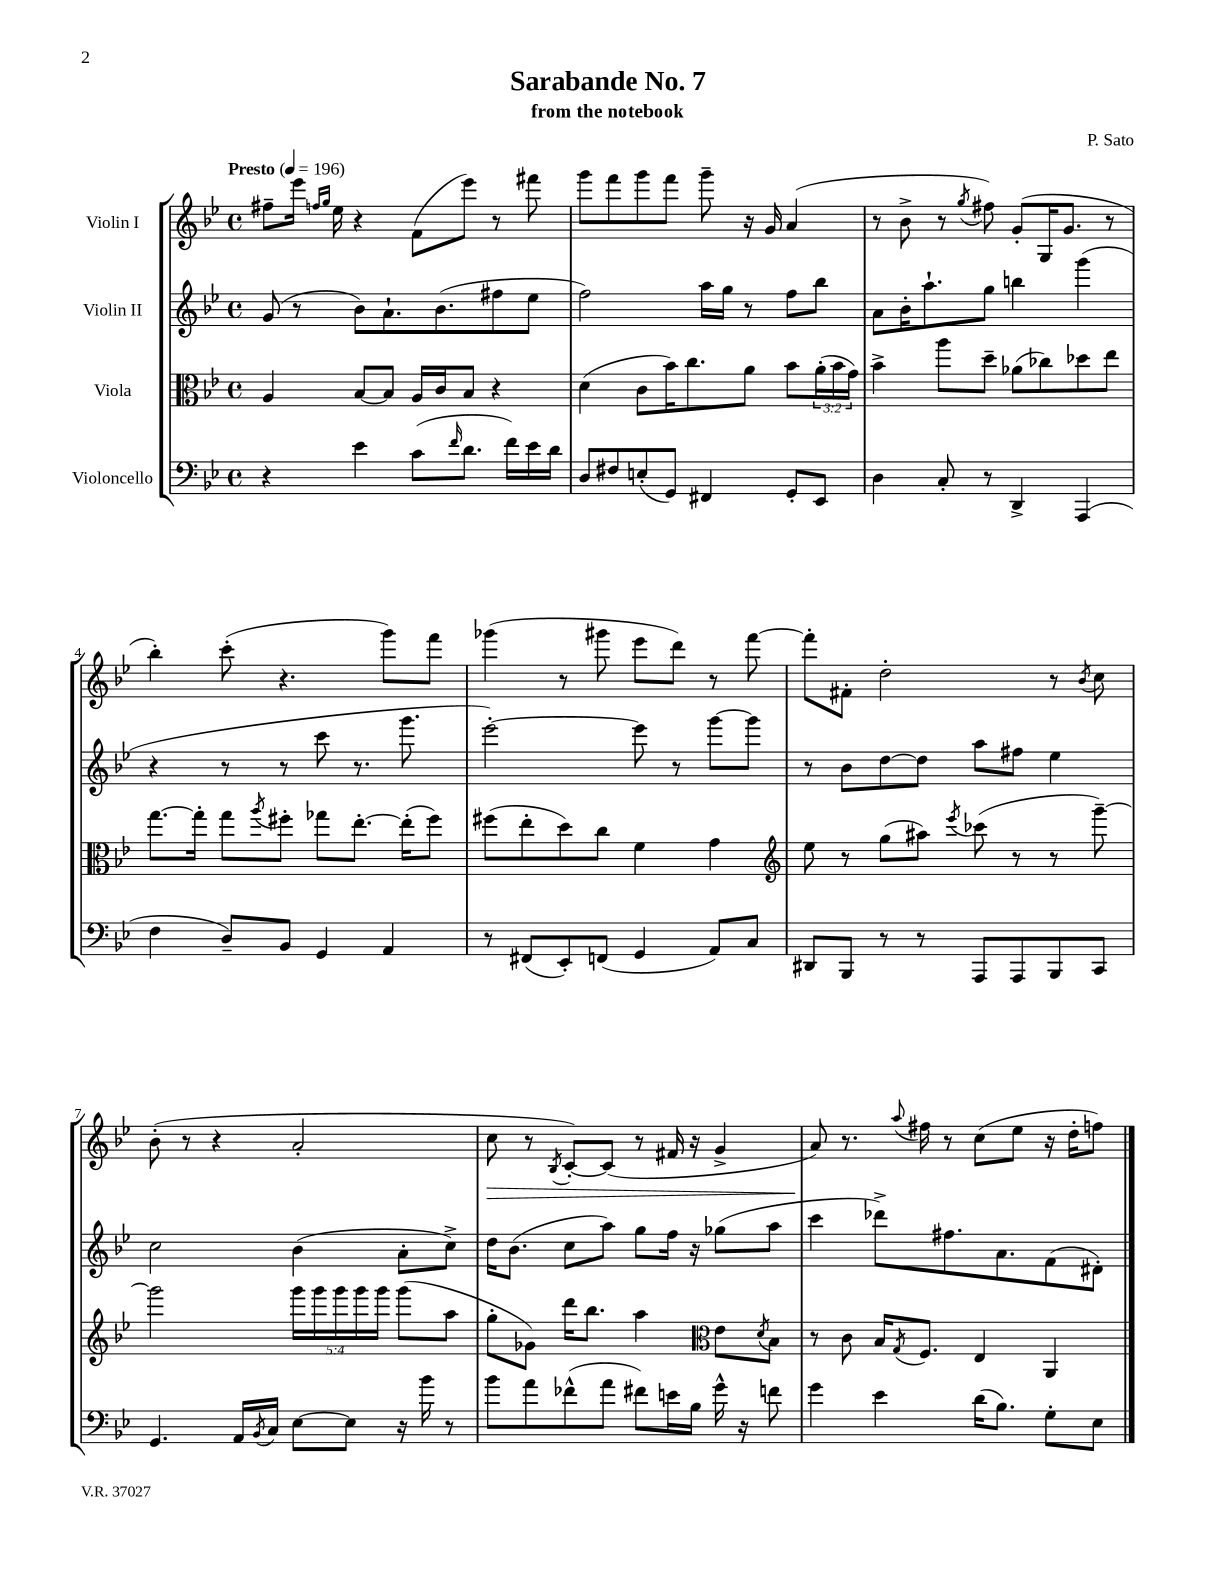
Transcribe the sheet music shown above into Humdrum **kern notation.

**kern	**kern	**kern	**kern	**dynam
*part4	*part3	*part2	*part1	*part1
*staff4	*staff3	*staff2	*staff1	*staff1
*I"Violoncello	*I"Viola	*I"Violin II	*I"Violin I	*
*clefF4	*clefC3	*clefG2	*clefG2	*
*k[b-e-]	*k[b-e-]	*k[b-e-]	*k[b-e-]	*
*M4/4	*M4/4	*M4/4	*M4/4	*
*met(c)	*met(c)	*met(c)	*met(c)	*
*MM196	*MM196	*MM196	*MM196	*
=1	=1	=1	=1	=1
!	!	!	!LO:TX:a:B:t=Presto	!
4r	4A/	(8g/	8ff#X~\L	.
.	.	8r	16eee-\Jk	.
.	.	.	16qqffn/LL	.
.	.	.	16qqgg/JJ	.
.	.	.	16ee-\	.
4e-\	[8B-/L	8b-\L)	4r	.
.	8B-/J]	8.a`\	.	.
(8c\L	16A/LL	.	(8f\L	.
.	16c/J	(8.b-\	.	.
16qqf/	.	.	.	.
8.d\J	8B-/J	.	8eee-\J)	.
.	4r	8ff#X\	8r	.
16f\LL)	.	.	.	.
16e-\	.	8ee-\J	8fff#X\	.
16d\JJ	.	.	.	.
=2	=2	=2	=2	=2
8D/L	(4d\	2ff\)	8ggg\L	.
8F#X/	.	.	8fff\	.
(8En'/	8c\L	.	8ggg\	.
8GG/J)	16b-\K)	.	8fff\J	.
.	8.cc\	.	.	.
4FF#X/	.	16aa\LL	8ggg~\	.
.	.	16gg\JJ	.	.
.	8a\J	8r	16r	.
.	.	.	16g/	.
8GG'/L	8b-\L	8ff\L	(4a/	.
8EE-/J	(24a'\L	8bb-\J	.	.
.	24b-\	.	.	.
.	24g\JJ)	.	.	.
=3	=3	=3	=3	=3
4D\	4b-^\	8a\L	8r	.
.	.	16b-'\K	8b-^\	.
.	.	8.aa`\	.	.
8C'/	8aa\L	.	8r	.
.	.	.	8qgg/	.
8r	8dd~\J	8gg\J	8ff#X\)	.
4DD^/	(8a-X\L	4bbn\	(8g'/L	.
.	8cc-X\)	.	16G/K	.
.	.	.	8.g/J	.
(4AAA/	8dd-X\	(4ggg\	.	.
.	8ee-\J	.	8r	.
!!LO:LB:g=z
=4	=4	=4	=4	=4
4F\	[8.gg\L	4r	4bb-'\)	.
.	16gg'\Jk]	.	.	.
8D~/L)	8gg\L	8r	(8ccc'\	.
.	8qaa/	.	.	.
8BB-/J	8ff#X'\J	8r	4.r	.
4GG/	8gg-X\L	8ccc\	.	.
.	[8.ee-'\J	8.r	.	.
4AA/	.	.	8ggg\L)	.
.	(16ee-'\KL]	8.ggg\	.	.
.	8ff#\J)	.	8fff\J	.
=5	=5	=5	=5	=5
8r	(8ff#X\L	[2eee-'\)	(4ggg-X\	.
(8FF#X/L	8ee-'\	.	.	.
8EE-'/)	8dd\)	.	8r	.
(8FFn/J	8cc\J	.	8ggg#X\	.
4GG/	4f\	8eee-\]	8eee-\L	.
.	.	8r	8ddd\J)	.
8AA/L)	4g\	[8ggg\L	8r	.
8C/J	.	8ggg\J]	[8fff\	.
=6	=6	=6	=6	=6
*	*clefG2	*	*	*
8DD#X/L	8ee-\	8r	8fff'\L]	.
8BBB-/J	8r	8b-\L	8f#X'\J	.
8r	(8gg\L	[8dd\	2dd'\	.
8r	8aa#X\J)	8dd\J]	.	.
.	8qeee-/	.	.	.
8AAA/L	(8ccc-X\	8aa\L	.	.
8AAA/	8r	8ff#X\J	.	.
8BBB-/	8r	4ee-\	8r	.
.	.	.	8qb-/	.
8CC/J	[8ggg~\)	.	8cc\	.
!!LO:LB:g=z
=7	=7	=7	=7	=7
4.GG/	2ggg\]	2cc\	(8b-'\	.
.	.	.	8r	.
.	.	.	4r	.
16AA/LL	.	.	.	.
8qBB-/	.	.	.	.
16C/JJ	.	.	.	.
[8E-\L	20ggg\LL	(4b-\	2a'/	.
.	20ggg\	.	.	.
.	20ggg\	.	.	.
8E-\J]	.	.	.	.
.	20ggg\	.	.	.
.	20ggg\JJ	.	.	.
16r	(8ggg\L	8a'\L	.	.
16b-\	.	.	.	.
8r	8aa\J	8cc^\J)	.	.
=8	=8	=8	=8	=8
!	!	!	!	!LO:HP:b
8b-\L	8gg'\L	16dd\KL	8cc\	>
.	.	(8.b-\J	.	.
8a\	8g-X\J)	.	8r	.
.	.	.	8qB-/	.
(8f-X^^\	16ddd\KL	8cc\L	[8c'/L)	.
.	8.bb-\J	.	.	.
8a\J	.	8aa\J)	(8c/J]	.
8f#X\L)	4aa\	8gg\L	8r	.
16en\L	.	16ff\Jk	16f#X/	.
16B-\JJ	.	16r	16r	.
*	*clefC3	*	*	*
16g^^\	8e-\L	(8gg-X\L	4g^/	.
16r	.	.	.	.
.	8qd/	.	.	.
8fn\	8B-\J	8aa\J	.	.
=9	=9	=9	=9	=9
4g\	8r	4ccc\	8a/)	.
.	8c\	.	8.r	]
4e-\	16B-/KL	8ddd-X^\L)	.	.
.	8qG/	.	8qqaa/	.
.	8.F/J	.	16ff#X\	.
.	.	8.ff#X\	8r	.
(16d\KL	4E-/	.	(8cc\L	.
8.B-\J)	.	8.a\	.	.
.	.	.	8ee-\J	.
8G'\L	4AA/	(8f\	16r	.
.	.	.	16dd'\KL	.
8E-\J	.	8d#X'\J)	8ffn\J)	.
==	==	==	==	==
*-	*-	*-	*-	*-
